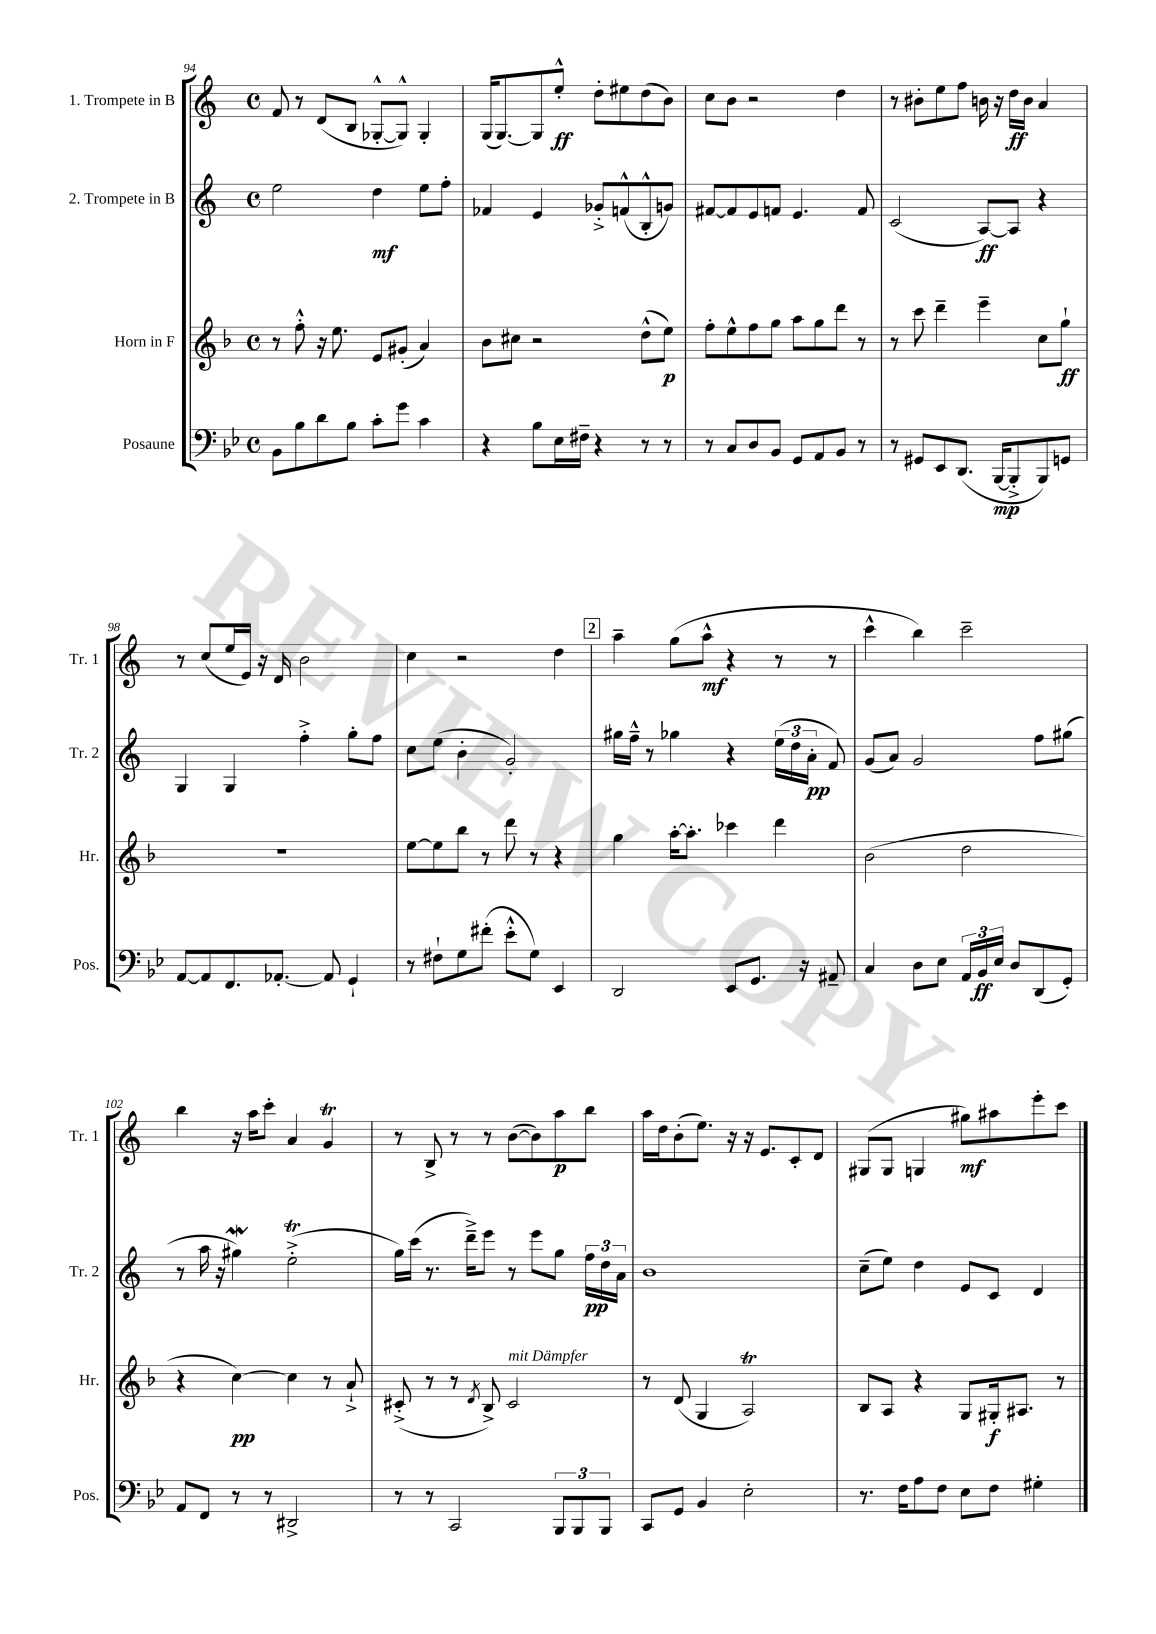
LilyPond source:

<<
\new StaffGroup <<
\new Staff = "s0" \with { instrumentName = "1. Trompete in B" shortInstrumentName = "Tr. 1" } {
    \clef treble \key c \major \defaultTimeSignature \time 4/4
    \autoBeamOff f'8 r8 d'8[( b8] ges8[~-.-^ ges8]-^) ges4-. |
    g16[( g8.~) g8 e''8]-.-^\ff d''8[-. eis''8 d''8( b'8]) |
    c''8[ b'8] r2 d''4 |
    r8 bis'8[-. e''8 f''8] b'16 r16 d''16[\ff b'16] a'4 |
    r8 c''8[( e''16 e'16]) r16 d'16 b'2 |
    c''4 r2 d''4 |
    \mark \markup { \box "2" } a''4-- g''8[( a''8]-^\mf r4 r8 r8 |
    c'''4-^ b''4) c'''2-- |
    b''4 r16 a''16[ c'''8]-. a'4 g'4\trill |
    r8 b8-> r8 r8 b'8[~( b'8) a''8\p b''8] |
    a''16[ d''16 b'8-.( e''8.]) r16 r16 e'8.[ c'8-. d'8] |
    gis8[( gis8] g4 gis''8[\mf) ais''8 e'''8-. c'''8] \bar "|." |
}
\new Staff = "s1" \with { instrumentName = "2. Trompete in B" shortInstrumentName = "Tr. 2" } {
    \clef treble \key c \major \defaultTimeSignature \time 4/4
    \autoBeamOff e''2 d''4\mf e''8[ f''8]-. |
    fes'4 e'4 ges'8[-.-> f'8-^( b8-.-^ g'8]) |
    fis'8[~ fis'8 e'8 f'8] e'4. f'8 |
    c'2( a8[~\ff) a8] r4 |
    g4 g4 f''4-.-> g''8[-. f''8] |
    c''8[ e''8]( b'4-. g'2-.) |
    \mark \markup { \box "2" } gis''16[ f''16]---^ r8 ges''4 r4 \tuplet 3/2 { e''16[( d''16 a'16]-.\pp } f'8) |
    g'8[( a'8]) g'2 f''8[ gis''8]( |
    r8 a''16 r16 gis''4\mordent) e''2-.->\trill( |
    g''16[) c'''16]( r8. d'''16[--->) e'''8] r8 e'''8[ g''8] \tuplet 3/2 { f''16[\pp d''16 a'16] } |
    b'1 |
    c''8[--( e''8]) d''4 e'8[ c'8] d'4 \bar "|." |
}
\new Staff = "s2" \with { instrumentName = "Horn in F" shortInstrumentName = "Hr." } {
    \clef treble \key f \major \defaultTimeSignature \time 4/4
    \autoBeamOff r8 f''8-.-^ r16 e''8. e'8[ gis'8]-.( a'4) |
    bes'8[ cis''8] r2 d''8[-^( e''8]\p) |
    f''8[-. e''8-^ f''8 g''8] a''8[ g''8 d'''8] r8 |
    r8 c'''8 d'''4-- e'''4-- c''8[ g''8]-!\ff |
    R1 |
    e''8[~ e''8 bes''8] r8 d'''8 r8 r4 |
    \mark \markup { \box "2" } g''4 a''16[~-. a''8.]-. ces'''4 d'''4 |
    bes'2( d''2 |
    r4 c''4~\pp) c''4 r8 a'8-!-> |
    cis'8-.->( r8 r8 \acciaccatura { d'8 } bes8->) cis'2^\markup { \italic "mit Dämpfer" } |
    r8 d'8( g4 a2\trill) |
    bes8[ a8] r4 g8[ gis16-.\f ais8.] r8 \bar "|." |
}
\new Staff = "s3" \with { instrumentName = "Posaune" shortInstrumentName = "Pos." } {
    \clef bass \key bes \major \defaultTimeSignature \time 4/4
    \autoBeamOff bes,8[ bes8 d'8 bes8] c'8[-. g'8] c'4 |
    r4 bes8[ ees16 fis16]-- r4 r8 r8 |
    r8 c8[ d8 bes,8] g,8[ a,8 bes,8] r8 |
    r8 gis,8[ ees,8 d,8.]( bes,,16[~\mp bes,,8-.-> bes,,8) g,8] |
    a,8[~ a,8 f,8. aes,8.]~-. aes,8 g,4-! |
    r8 fis8[-! g8 fis'8]-.( ees'8[-.-^ g8]) ees,4 |
    \mark \markup { \box "2" } d,2 ees,8[ g,8.] r16 ais,8-- |
    c4 d8[ ees8] \tuplet 3/2 { a,16[ bes,16\ff ees16] } d8[ d,8( g,8]-.) |
    a,8[ f,8] r8 r8 dis,2-> |
    r8 r8 c,2 \tuplet 3/2 { bes,,8[ bes,,8 bes,,8] } |
    c,8[ g,8] bes,4 ees2-. |
    r8. f16[ a8 f8] ees8[ f8] gis4-. \bar "|." |
}
>>
>>
\layout { \context { \Score currentBarNumber = #94 } }
